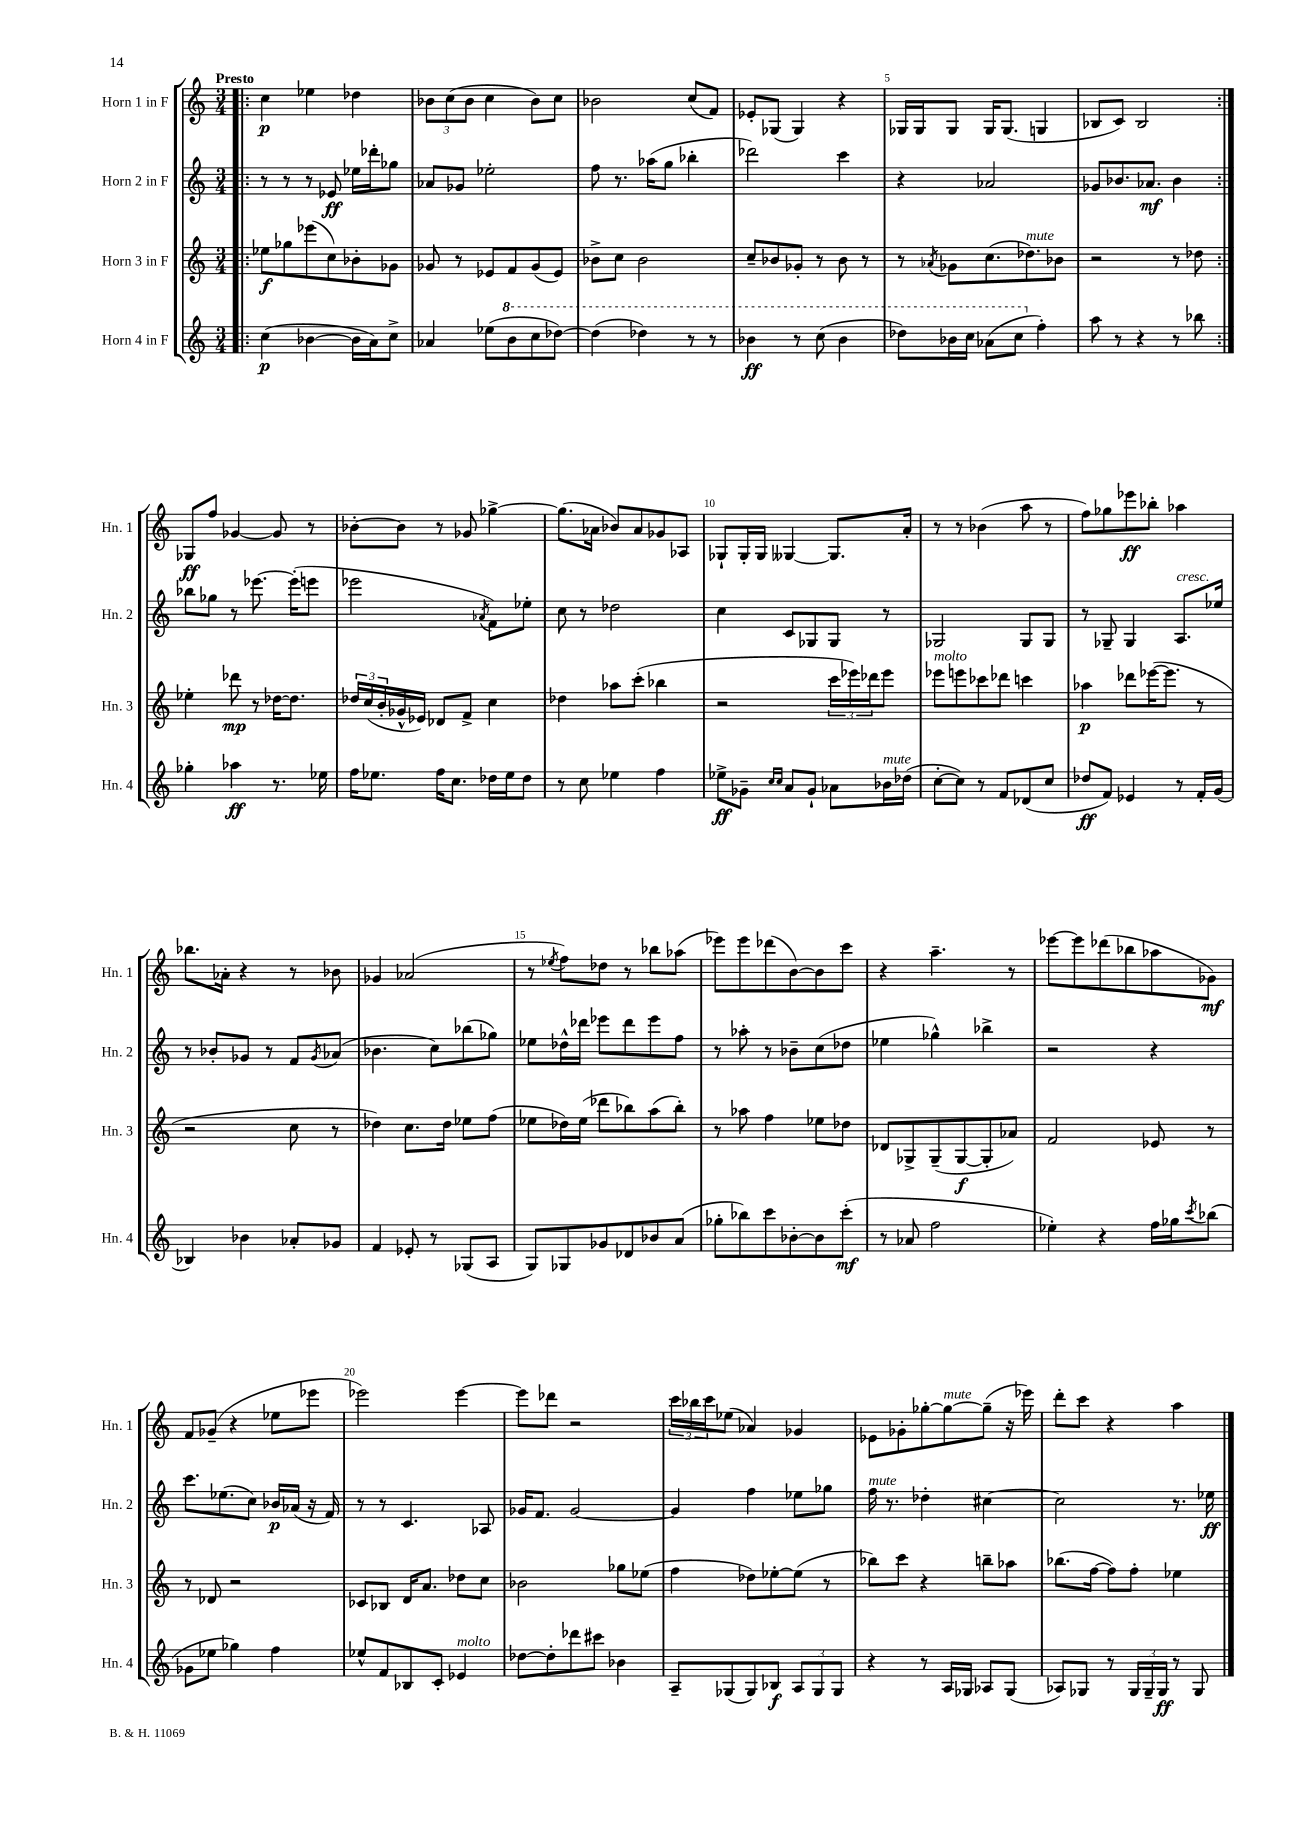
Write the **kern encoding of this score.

**kern	**dynam	**kern	**dynam	**kern	**dynam	**kern	**dynam
*part4	*part4	*part3	*part3	*part2	*part2	*part1	*part1
*staff4	*staff4	*staff3	*staff3	*staff2	*staff2	*staff1	*staff1
*I"Horn 4 in F	*	*I"Horn 3 in F	*	*I"Horn 2 in F	*	*I"Horn 1 in F	*
*I'Hn. 4	*	*I'Hn. 3	*	*I'Hn. 2	*	*I'Hn. 1	*
*clefG2	*	*clefG2	*	*clefG2	*	*clefG2	*
*k[]	*	*k[]	*	*k[]	*	*k[]	*
*M3/4	*	*M3/4	*	*M3/4	*	*M3/4	*
=1!|:	=1!|:	=1!|:	=1!|:	=1!|:	=1!|:	=1!|:	=1!|:
!	!	!	!	!	!	!LO:TX:a:B:t=Presto	!
(4cc\	p	8ee-X\L	f	8r	.	4cc\	p
.	.	8gg-X\	.	8r	.	.	.
[4b-X\	.	(8eee-X\	.	8r	.	4ee-X\	.
.	.	8cc\)	.	8e-X/	ff	.	.
16b-\LL]	.	8b-X'\	.	16ee-X\LL	.	4dd-X\	.
16a\J)	.	.	.	16ddd-X'\J	.	.	.
8cc^\J	.	8g-X\J	.	8gg-X\J	.	.	.
=2	=2	=2	=2	=2	=2	=2	=2
4a-X/	.	8g-X/	.	8a-X/L	.	12b-X\L	.
.	.	.	.	.	.	(12cc\	.
.	.	8r	.	8g-X/J	.	.	.
.	.	.	.	.	.	12b-\J	.
(8ee-X\L	.	8e-X/L	.	2ee-X'\	.	4cc\	.
*8va	*	*	*	*	*	*	*
8bb\	.	8f/	.	.	.	.	.
8ccc\	.	(8g-/	.	.	.	8b-\L)	.
[8ddd-X\J)	.	8e-/J)	.	.	.	8cc\J	.
=3	=3	=3	=3	=3	=3	=3	=3
(4ddd-\]	.	8b-X^\L	.	8ff\	.	2b-X\	.
.	.	8cc\J	.	8.r	.	.	.
4ddd-X\)	.	2b-\	.	.	.	.	.
.	.	.	.	(16aa-X\KL	.	.	.
.	.	.	.	8gg\J	.	.	.
8r	.	.	.	4bb-X'\	.	(8cc/L	.
8r	.	.	.	.	.	8f/J)	.
=4	=4	=4	=4	=4	=4	=4	=4
4bb-X\	ff	8cc~/L	.	2ddd-X\)	.	8e-X'/L	.
.	.	8b-X/	.	.	.	(8G-X/J	.
8r	.	8g-X'/J	.	.	.	4G-/)	.
(8ccc\	.	8r	.	.	.	.	.
4bb-\	.	8b-\	.	4ccc\	.	4r	.
.	.	8r	.	.	.	.	.
=5	=5	=5	=5	=5	=5	=5	=5
8ddd-X\L)	.	8r	.	4r	.	16G-X/LL	.
.	.	.	.	.	.	16G-/J	.
.	.	8qa-X/	.	.	.	.	.
16bb-X\L	.	8g-X\L	.	.	.	8G-/J	.
16ccc\JJ	.	.	.	.	.	.	.
(8aa-X\L	.	(8.cc\	.	2a-X/	.	16G-/KL	.
.	.	.	.	.	.	(8.G-/J	.
8ccc\J	.	.	.	.	.	.	.
!	!	!LO:TX:a:i:t=mute	!	!	!	!	!
.	.	8.dd-X\)	.	.	.	.	.
*X8va	*	*	*	*	*	*	*
4ff'\)	.	.	.	.	.	4Gn/	.
.	.	8b-X\J	.	.	.	.	.
=6	=6	=6	=6	=6	=6	=6	=6
8aa\	.	2r	.	8g-X/L	.	8B-X/L	.
8r	.	.	.	8.b-X/	.	8c/J)	.
4r	.	.	.	.	.	2B-/	.
.	.	.	.	8.a-X/J	mf	.	.
8r	.	8r	.	4b-\	.	.	.
8bb-X\	.	8dd-X\	.	.	.	.	.
!!LO:LB:g=z
=7:|!	=7:|!	=7:|!	=7:|!	=7:|!	=7:|!	=7:|!	=7:|!
4gg-X'\	.	4ee-X'\	.	8bb-X\L	.	8G-X/L	ff
.	.	.	.	8gg-X\J	.	8ff/J	.
4aa-X\	ff	8ddd-X\	mp	8r	.	[4g-X/	.
.	.	8r	.	[8.eee-X\	.	.	.
8.r	.	[16dd-X\KL	.	.	.	8g-/]	.
.	.	8.dd-\J]	.	(16eee-'\KL]	.	.	.
.	.	.	.	8eeen\J	.	8r	.
16ee-X\	.	.	.	.	.	.	.
=8	=8	=8	=8	=8	=8	=8	=8
16ff\KL	.	24dd-X/LL	.	2eee-X\	.	[8b-X'\L	.
.	.	(24cc/	.	.	.	.	.
8.ee-X\J	.	.	.	.	.	.	.
.	.	24b'/	.	.	.	.	.
.	.	16g-X^^/	.	.	.	8b-\J]	.
.	.	16e-X/JJ)	.	.	.	.	.
16ff\KL	.	8d-X/L	.	.	.	8r	.
8.cc\J	.	.	.	.	.	.	.
.	.	8f^/J	.	.	.	8g-X/	.
.	.	.	.	8qa-X/	.	.	.
16dd-X\LL	.	4cc\	.	8f\L)	.	[4gg-X^\	.
16ee-\J	.	.	.	.	.	.	.
8dd-\J	.	.	.	8ee-X'\J	.	.	.
=9	=9	=9	=9	=9	=9	=9	=9
8r	.	4dd-X\	.	8cc\	.	(8.gg-\L]	.
8cc\	.	.	.	8r	.	.	.
.	.	.	.	.	.	16a-X\Jk	.
4ee-X\	.	8aa-X\L	.	2dd-X\	.	8b-X/L)	.
.	.	(8ccc'\J	.	.	.	8a-/	.
4ff\	.	4bb-X\	.	.	.	8g-X/	.
.	.	.	.	.	.	8A-X/J	.
=10	=10	=10	=10	=10	=10	=10	=10
8ee-X^\L	ff	2r	.	4cc\	.	8G-X`/L	.
8g-X~\J	.	.	.	.	.	16G-'/L	.
.	.	.	.	.	.	16G-/JJ	.
16qqcc/LL	.	.	.	.	.	.	.
16qqcc/JJ	.	.	.	.	.	.	.
8a/L	.	.	.	8c/L	.	[4G--X/	.
8g-`/J	.	.	.	8G-X/	.	.	.
8a-X\L	.	24ccc\LL	.	8G-/J	.	8.G--/L]	.
.	.	24eee-X\)	.	.	.	.	.
.	.	24ddd-X\J	.	.	.	.	.
!LO:TX:a:i:t=mute	!	!	!	!	!	!	!
16b-X\L	.	8eee-\J	.	8r	.	.	.
(16dd-X\JJ	.	.	.	.	.	16a'/Jk	.
=11	=11	=11	=11	=11	=11	=11	=11
!	!	!LO:TX:a:i:t=molto	!	!	!	!	!
[8cc'\L	.	8eee-X\L	.	2G-X/	.	8r	.
8cc\J])	.	8eeen\	.	.	.	8r	.
8r	.	8ccc-X\	.	.	.	(4b-X\	.
8f/L	.	8ddd-X\J	.	.	.	.	.
(8d-X/	.	4cccn\	.	8G-/L	.	8aa\	.
8cc/J	.	.	.	8G-/J	.	8r	.
=12	=12	=12	=12	=12	=12	=12	=12
8dd-X/L	ff	4aa-X\	p	8r	.	8ff\L)	.
8f/J)	.	.	.	8G-X~/	.	8gg-X\	.
4e-X/	.	8ddd-X\L	.	4G-/	.	8eee-X\	ff
.	.	([16eee-X\K	.	.	.	8bb-X'\J	.
.	.	8.eee-\J]	.	.	.	.	.
!	!	!	!	!LO:TX:a:i:t=cresc.	!	!	!
8r	.	.	.	8.A/L	.	4aa-X\	.
16f'/LL	.	8r	.	.	.	.	.
(16g/JJ	.	.	.	16ee-X/Jk	.	.	.
!!LO:LB:g=z
=13	=13	=13	=13	=13	=13	=13	=13
4B-X/)	.	2r	.	8r	.	8.bb-X\L	.
.	.	.	.	8b-X'/L	.	.	.
.	.	.	.	.	.	16a-X'\Jk	.
4b-X\	.	.	.	8g-X/J	.	4r	.
.	.	.	.	8r	.	.	.
8a-X'/L	.	8cc\	.	8f/L	.	8r	.
.	.	.	.	8qg-/	.	.	.
8g-X/J	.	8r	.	(8a-X/J	.	8b-X\	.
=14	=14	=14	=14	=14	=14	=14	=14
4f/	.	4dd-X\)	.	4.b-X\	.	4g-X/	.
8e-X'/	.	8.cc\L	.	.	.	(2a-X/	.
8r	.	.	.	8cc\L)	.	.	.
.	.	16dd-\Jk	.	.	.	.	.
(8G-X/L	.	8ee-X\L	.	(8bb-X\	.	.	.
8A/J	.	(8ff\J	.	8gg-X\J)	.	.	.
=15	=15	=15	=15	=15	=15	=15	=15
8G/L)	.	8ee-X\L	.	8ee-X\L	.	8r	.
.	.	.	.	.	.	8qee-X/	.
8G-X/	.	16dd-X\L)	.	16dd-X^^\L	.	8ff\L)	.
.	.	(16ee-\JJ	.	16ddd-X\JJ	.	.	.
8g-X/	.	8ddd-X\L	.	8eee-X\L	.	8dd-X\J	.
8d-X/	.	8bb-X\)	.	8ddd-\	.	8r	.
8b-X/	.	(8aa\	.	8eee-\	.	8bb-X\L	.
(8a/J	.	8bb-'\J)	.	8ff\J	.	(8aa-X\J	.
=16	=16	=16	=16	=16	=16	=16	=16
8gg-X'\L	.	8r	.	8r	.	8eee-X\L)	.
8bb-X\)	.	8aa-X\	.	8aa-X'\	.	8eee-\	.
8ccc\	.	4ff\	.	8r	.	(8ddd-X\	.
[8b-X'\	.	.	.	8b-X~\L	.	[8b\)	.
8b-\]	.	8ee-X\L	.	(8cc\	.	8b\]	.
(8ccc'\J	mf	8dd-X\J	.	8dd-X\J	.	8ccc\J	.
=17	=17	=17	=17	=17	=17	=17	=17
8r	.	8d-X/L	.	4ee-X\	.	4r	.
8a-X/	.	8G-X^/	.	.	.	.	.
2ff\	.	(8G-~/	.	4gg-X^^\)	.	4.aa~\	.
.	.	[8G-/	f	.	.	.	.
.	.	8G-'/]	.	4bb-X^\	.	.	.
.	.	8a-X/J)	.	.	.	8r	.
=18	=18	=18	=18	=18	=18	=18	=18
4ee-X'\)	.	2f/	.	2r	.	[8eee-X\L	.
.	.	.	.	.	.	8eee-\]	.
4r	.	.	.	.	.	(8ddd-X\	.
.	.	.	.	.	.	8bb-X\	.
16ff\LL	.	8e-X/	.	4r	.	8aa-X\	.
16gg-X\J	.	.	.	.	.	.	.
8qccc/	.	.	.	.	.	.	.
(8bb-X\J	.	8r	.	.	.	8g-X\J)	mf
!!LO:LB:g=z
=19	=19	=19	=19	=19	=19	=19	=19
8g-X\L	.	8r	.	8.ccc\L	.	8f/L	.
8ee-X\J	.	8d-X/	.	.	.	(8g-X~/J	.
.	.	.	.	(8.ee-X\	.	.	.
4gg-X\)	.	2r	.	.	.	4r	.
.	.	.	.	8cc\J)	.	.	.
4ff\	.	.	.	16b-X/LL	p	8ee-X\L	.
.	.	.	.	(16a-X/JJ	.	.	.
.	.	.	.	16r	.	8eee-X\J	.
.	.	.	.	16f/)	.	.	.
=20	=20	=20	=20	=20	=20	=20	=20
8ee-X^^/L	.	8c-X/L	.	8r	.	2eee-X\)	.
8f/	.	8B-X/J	.	8r	.	.	.
8B-X/	.	16d/KL	.	4.c/	.	.	.
.	.	8.a/J	.	.	.	.	.
8c'/J	.	.	.	.	.	.	.
!LO:TX:a:i:t=molto	!	!	!	!	!	!	!
4e-X/	.	8dd-X\L	.	.	.	[4eee-\	.
.	.	8cc\J	.	8A-X/	.	.	.
=21	=21	=21	=21	=21	=21	=21	=21
[8dd-X\L	.	2b-X\	.	16g-X/KL	.	8eee-\L]	.
.	.	.	.	8.f/J	.	.	.
8dd-'\]	.	.	.	.	.	8ddd-X\J	.
8ddd-X\	.	.	.	[2g-/	.	2r	.
8ccc#X\J	.	.	.	.	.	.	.
4b-X\	.	8gg-X\L	.	.	.	.	.
.	.	(8ee-X\J	.	.	.	.	.
=22	=22	=22	=22	=22	=22	=22	=22
8A~/L	.	4ff\	.	4g-/]	.	24ccc\LL	.
.	.	.	.	.	.	24bb-X\	.
.	.	.	.	.	.	24ccc\J	.
(8G-X/	.	.	.	.	.	(8ee-X\J	.
8G-/)	.	8dd-X\L)	.	4ff\	.	4a-X/)	.
8B-X/J	f	[8ee-X'\	.	.	.	.	.
12A/L	.	(8ee-\J]	.	8ee-X\L	.	4g-X/	.
12G-/	.	.	.	.	.	.	.
.	.	8r	.	8gg-X\J	.	.	.
12G-/J	.	.	.	.	.	.	.
=23	=23	=23	=23	=23	=23	=23	=23
!	!	!	!	!LO:TX:a:i:t=mute	!	!	!
4r	.	8bb-X\L)	.	16ff\	.	8e-X\L	.
.	.	.	.	8.r	.	.	.
.	.	8ccc\J	.	.	.	8g-X'\	.
8r	.	4r	.	4dd-X'\	.	[8gg-X'\	.
!	!	!	!	!	!	!LO:TX:a:i:t=mute	!
16A/LL	.	.	.	.	.	8gg-\_	.
16G-X/JJ	.	.	.	.	.	.	.
8A-X/L	.	8bbn~\L	.	[4cc#X\	.	(8gg-~\J]	.
(8G-/J	.	8aa-X\J	.	.	.	16r	.
.	.	.	.	.	.	16eee-X\)	.
=24	=24	=24	=24	=24	=24	=24	=24
8A-X/L)	.	(8.bb-X\L	.	2cc#\]	.	8ddd'\L	.
8G-X/J	.	.	.	.	.	8ccc\J	.
.	.	[16ff\Jk	.	.	.	.	.
8r	.	8ff\L])	.	.	.	4r	.
24G-/LL	.	8ff'\J	.	.	.	.	.
24G-~/	.	.	.	.	.	.	.
24G-/JJ	ff	.	.	.	.	.	.
8r	.	4ee-X\	.	8.r	.	4aa\	.
8G-/	.	.	.	.	.	.	.
.	.	.	.	16ee-X\	ff	.	.
==	==	==	==	==	==	==	==
*-	*-	*-	*-	*-	*-	*-	*-
